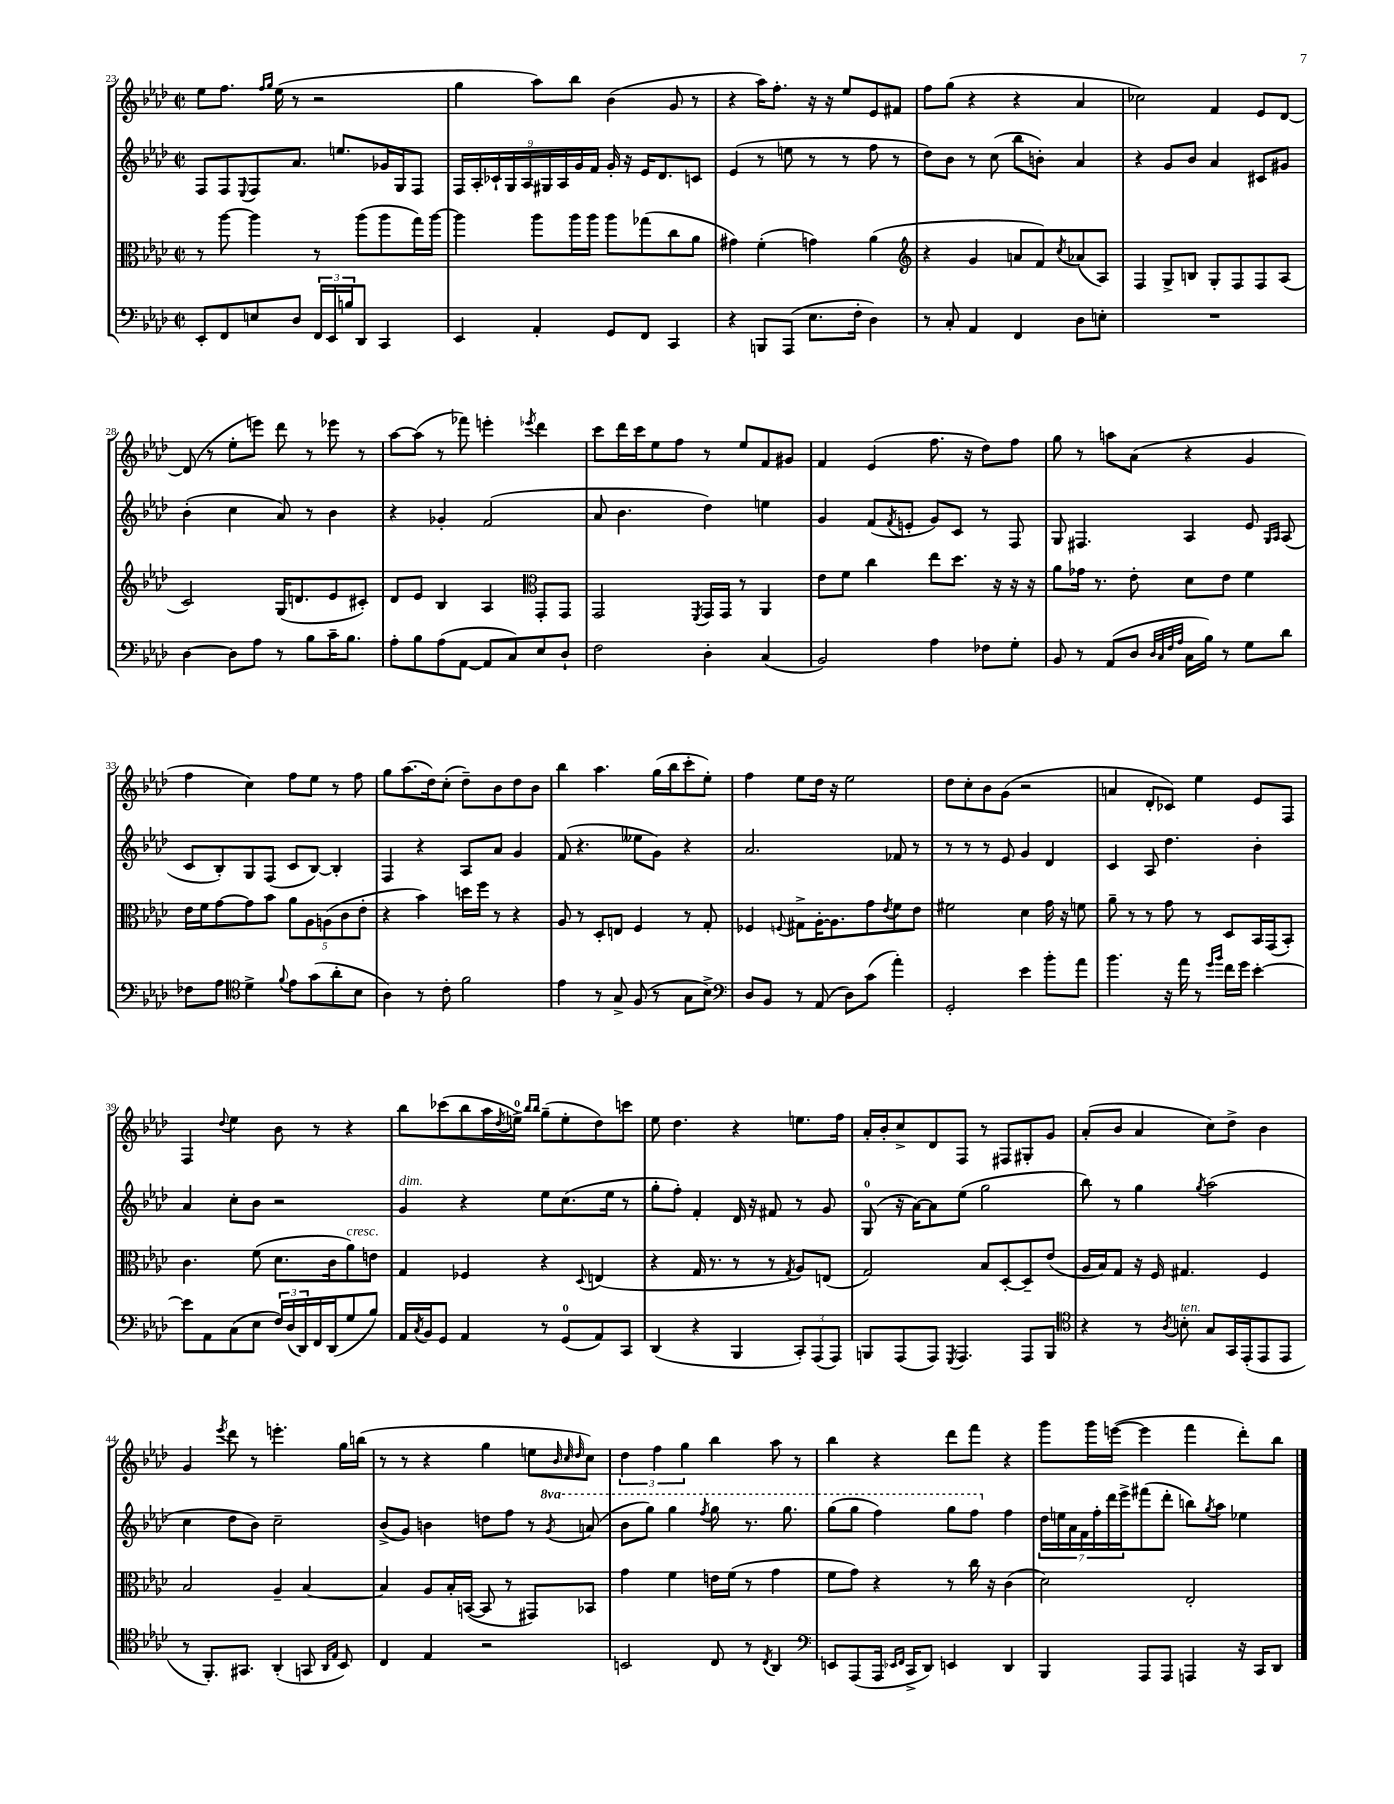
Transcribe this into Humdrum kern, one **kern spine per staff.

**kern	**kern	**kern	**kern
*staff4	*staff3	*staff2	*staff1
*clefF4	*clefC3	*clefG2	*clefG2
*k[b-e-a-d-]	*k[b-e-a-d-]	*k[b-e-a-d-]	*k[b-e-a-d-]
*M2/2	*M2/2	*M2/2	*M2/2
*met(c|)	*met(c|)	*met(c|)	*met(c|)
8EE-'	8r	8F	8ee-
8FF	[8aa-	8F	8.ff
.	.	8qqE-	.
8E	4aa-]	8F	.
.	.	.	16qqff
.	.	.	16qqgg
.	.	.	(16ee-
8D-	.	8.a-	8r
24FF	8r	.	2r
24EE-	.	.	.
.	.	8.ee	.
24B	.	.	.
8DD-	(8aa-	.	.
4CC	8aa-	16g-	.
.	.	16G	.
.	16gg)	8F	.
.	[16aa-	.	.
=	=	=	=
4EE-	4aa-]	18F	4gg
.	.	18A-'	.
.	.	18c-`	.
.	.	18G	.
.	.	18A-	.
4AA-'	8aa-	.	8aa-)
.	.	18G#	.
.	.	18A-	.
.	16aa-	.	8bb-
.	.	18g	.
.	16aa-	.	.
.	.	18f	.
8GG	8aa-	16g'	(4b-
.	.	16r	.
8FF	(8gg-	16e-	.
.	.	8.d-	.
4CC	8cc	.	8g
.	8a-	8c	8r
=	=	=	=
4r	4g#)	(4e-	4r
8BBB	(4f'	8r	16aa-)
.	.	.	8.ff'
(8AAA-	.	8ee	.
8.E-	4g)	8r	16r
.	.	.	16r
.	.	8r	8ee-
16F'	.	.	.
4D-)	(4a-	8ff	8e-
.	.	8r	8f#
=	=	=	=
*	*clefG2	*	*
8r	4r	8dd-)	8ff
8C'	.	8b-	(8gg
4AA-	4g	8r	4r
.	.	(8cc	.
4FF	8a	8bb-	4r
.	8f)	8b')	.
.	8qcc	.	.
8D-	(8a-	4a-	4a-
8E'	8A-)	.	.
=	=	=	=
1r	4F	4r	2cc-)
.	8G^	8g	.
.	8B	8b-	.
.	8G'	4a-	4f
.	8F	.	.
.	8F	8c#	8e-
.	(8A-	8g#	[8d-
=	=	=	=
[4D-	2c)	(4b-'	(8d-]
.	.	.	8r
8D-]	.	4cc	8ee-'
8A-	.	.	8eee)
8r	(16G	8a-)	8ddd-
.	8.d	.	.
8B-	.	8r	8r
16c~	8e-	4b-	8eee-
8.B-	.	.	.
.	8c#')	.	8r
=	=	=	=
8A-'	8d-	4r	[8aa-
8B-	8e-	.	(8aa-]
(8A-	4B-	4g-'	8r
[8AA-	.	.	8fff-)
8AA-]	4A-	(2f	4eee'
8C)	.	.	.
*	*clefC3	*	*
.	.	.	8qeee-
8E-	8GG'	.	4ddd-
8D-`	8GG	.	.
=	=	=	=
2F	2GG	8a-	8ccc
.	.	4.b-	16ddd-
.	.	.	16ccc
.	.	.	8ee-
.	.	.	8ff
.	8qFF	.	.
4D-'	16GG	4dd-)	8r
.	16GG	.	.
.	8r	.	8ee-
(4C	4AA-	4ee	8f
.	.	.	8g#
=	=	=	=
2BB-)	8e-	4g	4f
.	8f	.	.
.	4cc	(8f	(4e-
.	.	8qf	.
.	.	8e'	.
4A-	8ee-	8g)	8.ff
.	8.dd-	8c	.
.	.	.	16r
8F-	.	8r	8dd-)
.	16r	.	.
8G'	16r	8F	8ff
.	16r	.	.
=	=	=	=
8BB-	8a-	8G	8gg
8r	16g-	4.F#	8r
.	8.r	.	.
(8AA-	.	.	8aa
8D-	8e-'	.	(8a-
32qqD-	.	.	.
32qqC	.	.	.
32qqF	.	.	.
32qqA-	.	.	.
16C	8d-	4A-	4r
16B-)	.	.	.
8r	8e-	.	.
8G	4f	8e-	4g
.	.	16qqG	.
.	.	16qqA-	.
8d-	.	(8A-	.
=	=	=	=
8F-	16e-	8c	4ff
.	16f	.	.
8A-	[8g	8B-')	.
*clefC4	*	*	*
4d-^	8g]	8G	4cc)
.	8b-	(8F	.
8qqf	.	.	.
8e-	10a-	8c	8ff
.	10A-	.	.
(8g	.	[8B-)	8ee-
.	(10A	.	.
8a-'	.	4B-']	8r
.	10c	.	.
8B-	.	.	8ff
.	10e-'	.	.
=	=	=	=
4A-)	4r	4F	8gg
.	.	.	(8.aa-
8r	4b-)	4r	.
.	.	.	16dd-)
8c'	.	.	(8cc'
2f	16dd	8A-	8dd-~)
.	16ff	.	.
.	8r	8a-	8b-
.	4r	4g	8dd-
.	.	.	8b-
=	=	=	=
4e-	8A-	(8f	4bb-
.	8r	4.r	.
8r	8D-'	.	4.aa-
8G^	8E	.	.
(8F	4F	8ee--	.
8r	.	8g)	(16gg
.	.	.	16bb-
8G	8r	4r	8ccc'
8B-^)	8G'	.	8ee-')
=	=	=	=
*clefF4	*	*	*
8D-	4F-	2.a-	4ff
8BB-	.	.	.
.	8qqF	.	.
8r	8G#^	.	8ee-
(8AA-	[16A-'	.	16dd-
.	8.A-]	.	16r
8D-)	.	.	2ee-
(8c	8g	.	.
.	8qe-	.	.
4a-')	8f	8f-	.
.	8e-	8r	.
=	=	=	=
2GG'	2f#	8r	8dd-
.	.	8r	8cc'
.	.	8r	8b-
.	.	8e-	(8g
4e-	4d-	4g	2r
8b-'	16g	4d-	.
.	16r	.	.
8a-	8f	.	.
=	=	=	=
4.b-	8a-~	4c	4a
.	8r	.	.
.	8r	8A-	8d-'
16r	8g	4.dd-	8c-)
16a-	.	.	.
8r	8r	.	4ee-
16qqg	.	.	.
16qqb-	.	.	.
16f	8D-	.	.
16g	.	.	.
[4e-'	16BB-	4b-'	8e-
.	(16GG	.	.
.	8BB-')	.	8F
=	=	=	=
8e-]	4.c	4a-	4F
8AA-	.	.	.
.	.	.	8qqdd-
(8C	.	8cc'	4ee-
8E-	(8f	8b-	.
24F)	8.d-	2r	8b-
(24D-	.	.	.
24DD-)	.	.	.
16FF	.	.	8r
(16DD-	16c	.	.
8G	8a-)	.	4r
8B-)	8e	.	.
=	=	=	=
16AA-	4G	4g	8bb-
8qC	.	.	.
16BB-	.	.	.
8GG	.	.	(8ccc-
4AA-	4F-	4r	8bb-
.	.	.	16aa-
.	.	.	8qdd-
.	.	.	16ee^)
.	.	.	16qqbb-
.	.	.	16qqbb-
8r	4r	8ee-	(8gg~
(8GG	.	(8.cc	8ee'
.	8qqD-	.	.
8AA-)	(4E	.	8dd-)
.	.	16ee-	.
8CC	.	8r	8ccc
=	=	=	=
(4DD-	4r	8gg'	8ee-
.	.	8ff')	4.dd-
4r	16G	4f'	.
.	8.r	.	.
4BBB-	8r	16d-	4r
.	.	16r	.
.	8r	8f#	.
.	8qG	.	.
12CC')	8A-)	8r	8.ee
(12AAA-	.	.	.
.	(8E	8g	.
12AAA-)	.	.	.
.	.	.	16ff
=	=	=	=
8BBB	2G)	(8G	16a-'
.	.	.	16b-'
(8AAA-	.	16r	8cc^
.	.	[16a-)	.
8AAA-)	.	8a-]	8d-
8qGGG	.	.	.
4.AAA-	.	(8ee-	8F
.	8B-	2gg	8r
.	[8D-'	.	8F#
8AAA-	8D-~]	.	8G#'
8BBB	(8e-	.	8g
=	=	=	=
*clefC4	*	*	*
4r	16A-	8bb-)	(8a-'
.	16B-)	.	.
.	8G	8r	8b-
8r	16r	4gg	4a-
.	16F	.	.
8qA-	.	.	.
8B'	4.G#	.	.
.	.	8qgg	.
8G	.	(2aa-	8cc)
16GG	.	.	8dd-^
(16EE-'	.	.	.
8EE-	4F	.	4b-
8EE-	.	.	.
=	=	=	=
8r	2B-	4cc	4g
8.FF')	.	.	.
.	.	.	8qeee-
.	.	8dd-	8ddd-
8.GG#	.	.	.
.	.	8b-)	8r
(4AA-'	4A-~	2cc~	4.eee'
8GG	[4B-	.	.
16qqAA-	.	.	.
16qqE-	.	.	.
8BB-)	.	.	16gg
.	.	.	(16bb
=	=	=	=
4C	4B-]	(8b-^	8r
.	.	8g)	8r
4E-	8A-	4b	4r
.	16B-'	.	.
.	([16BB	.	.
2r	8BB]	8dd	4gg
.	8r	8ff	.
.	8GG#)	8r	8ee
.	.	.	32qqb-
.	.	.	32qqcc
.	.	8qgg	32qqdd-
.	8BB-	(8aa	8cc)
=	=	=	=
2BB	4g	8bb-	6dd-
.	.	8ggg)	.
.	.	.	6ff
.	4f	4ggg	.
.	.	.	6gg
.	.	8qfff	.
8C	16e	8ggg	4bb-
.	(16f	.	.
8r	8r	8.r	.
8qC	.	.	.
4AA-	4g	.	8aa-
.	.	8.ggg	.
.	.	.	8r
=	=	=	=
*clefF4	*	*	*
8EE	8f	(8ggg	4bb-
(8AAA-	8g)	8ggg	.
16AAA-	4r	4fff)	4r
16qqEE-	.	.	.
16qqFF	.	.	.
16CC^	.	.	.
8DD-)	.	.	.
4EE	8r	8ggg	8ddd-
.	16cc	8fff	8fff
.	16r	.	.
4DD-	(4c	4ff	4r
=	=	=	=
4BBB-	2d-)	28dd-	8ggg
.	.	28ee	.
.	.	28a-	.
.	.	28f	.
.	.	.	16ggg
.	.	28ff'	.
.	.	28ddd-	.
.	.	.	([16eee
.	.	28eee-^	.
8AAA-	.	(8fff#	4eee]
8AAA-	.	8ddd-'	.
4AAA	2E-'	8bb)	4fff
.	.	8qgg	.
.	.	8aa-	.
16r	.	4ee-	8ddd-')
16CC	.	.	.
8DD-	.	.	8bb-
==	==	==	==
*-	*-	*-	*-
